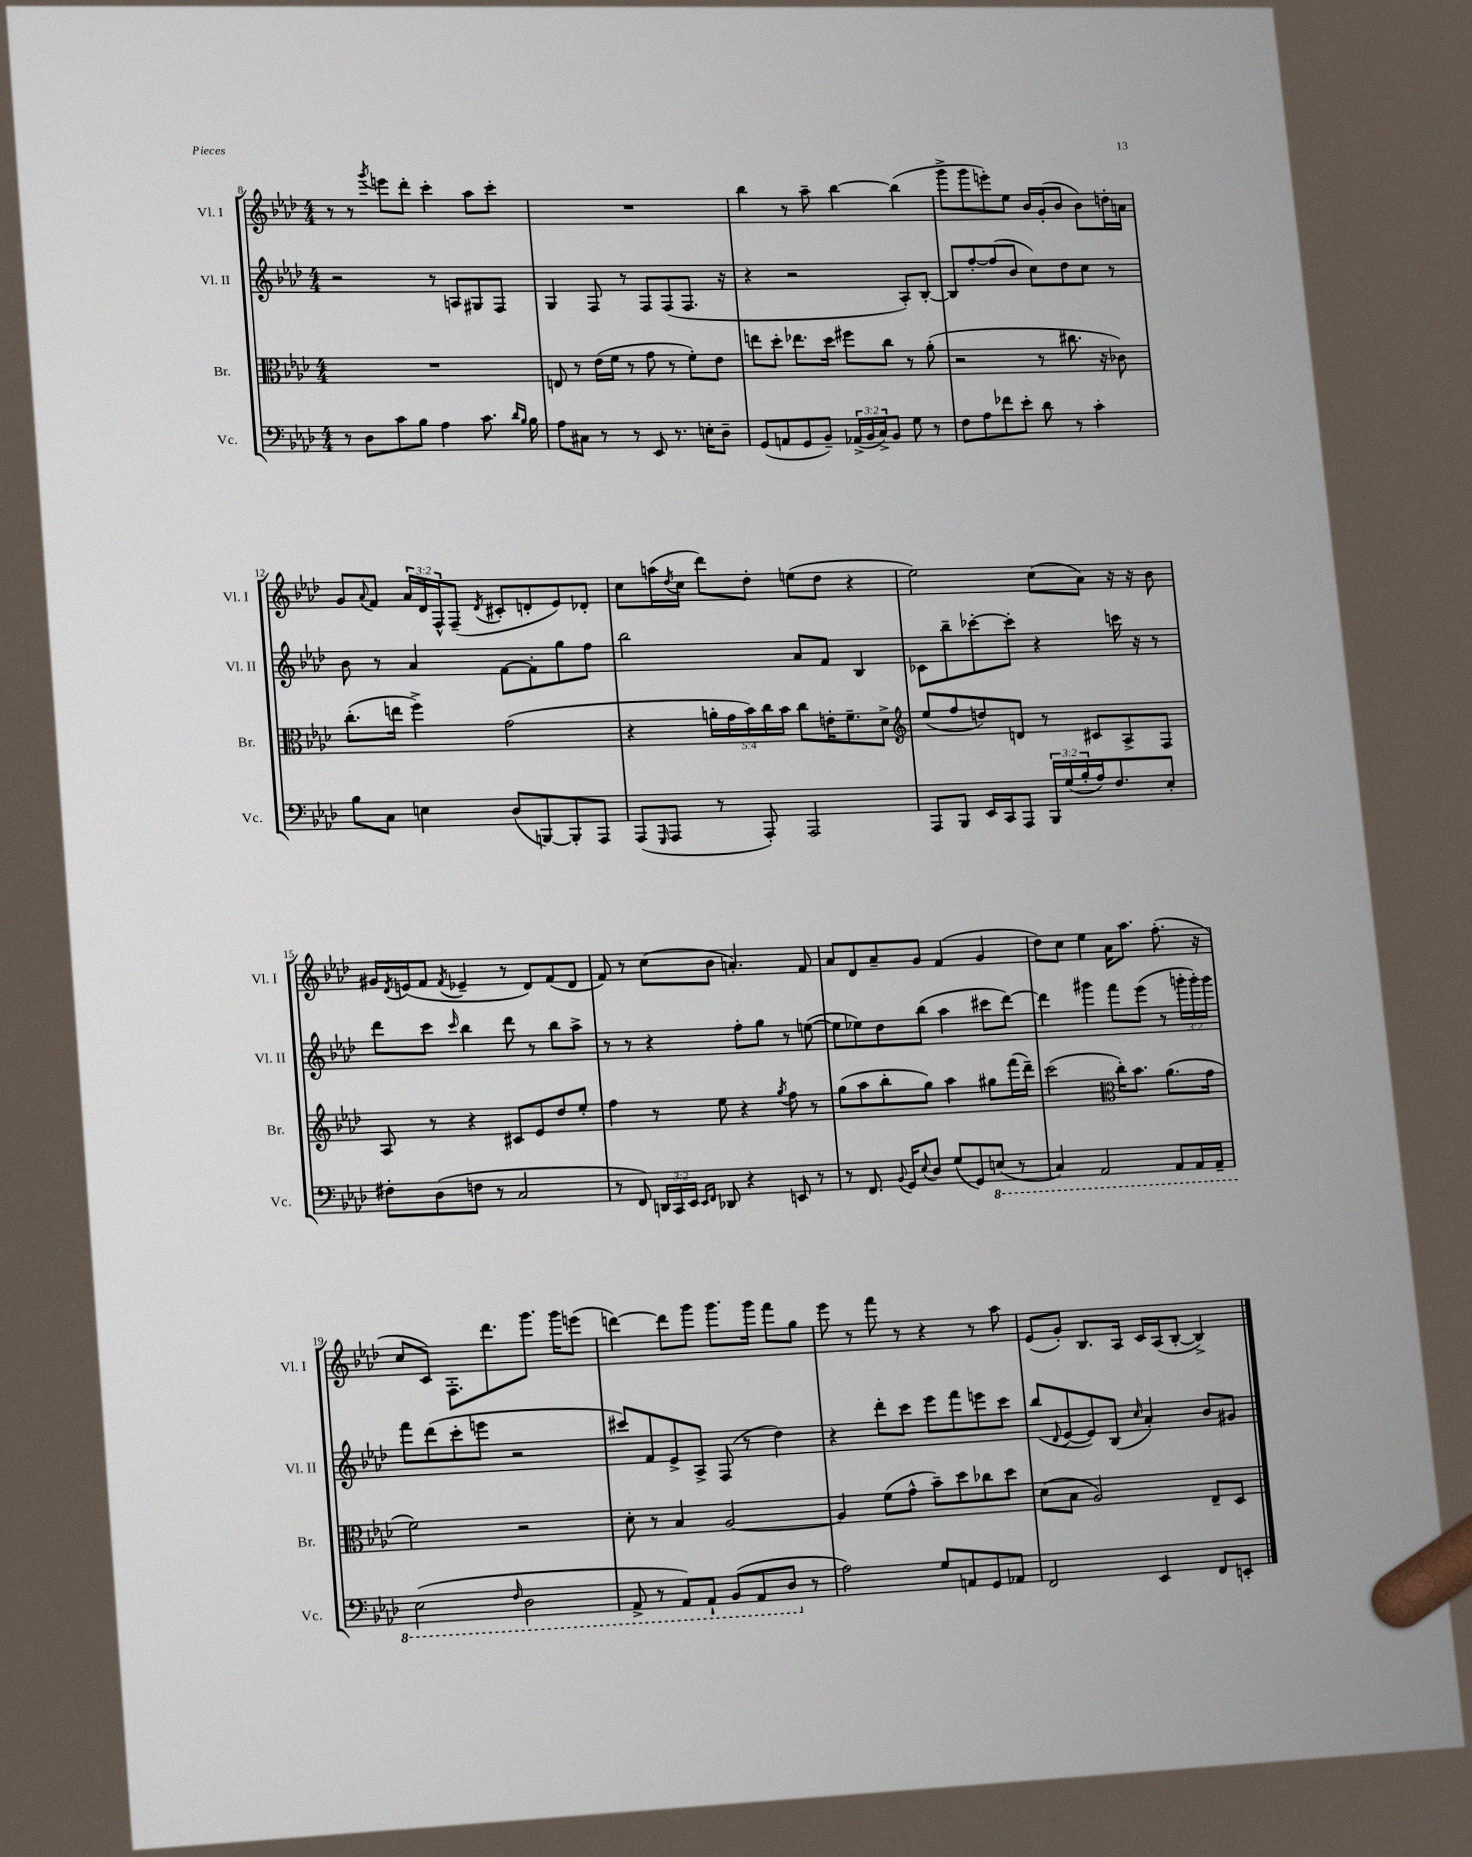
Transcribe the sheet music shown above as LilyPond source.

<<
\new StaffGroup <<
\new Staff = "s0" \with { instrumentName = "Vl. I" shortInstrumentName = "Vl. I" } {
    \clef treble \key aes \major \numericTimeSignature \time 4/4 \override Staff.TupletNumber.text = #tuplet-number::calc-fraction-text
    r8 r8 \acciaccatura { g'''8 } e'''8 des'''8-. c'''4-. aes''8 c'''8-. |
    R1 |
    bes''4 r8 aes''8-- bes''4~ bes''4( |
    g'''8-> g'''8 e'''8-.) ees''8 bes'16 g'16-.( bes'8 bes'8) d''16-. a'16 |
    g'8 \appoggiatura { aes'8 } f'8 \tuplet 3/2 { aes'16 des'16 f16-^ } f8--( \acciaccatura { des'8 } cis'8-. d'8-. ees'8) des'8-. |
    c''8 a''16( \acciaccatura { des''8 } c''16 des'''8) des''8-. e''8( des''8 r4 |
    ees''2) c''8( aes'8) r16 r16 bes'8 |
    gis'16 \acciaccatura { des'8 } e'16( f'8 \acciaccatura { f'8 } ees'4-- r8 des'8) f'8( des'8 |
    f'8) r8 c''8( bes'8 a'4.-.) f'8 |
    aes'8 des'8 aes'8-- g'8 f'4( g'4 |
    des''8) c''8 ees''4 aes'16 aes''8. f''8.-.( r16 |
    c''8 c'8) f8.-. des'''8. g'''8. g'''16 e'''8( |
    d'''4~) d'''8 g'''8 g'''8. g'''16 f'''8 g''8 |
    ees'''8 r8 f'''8 r8 r4 r8 aes''8 |
    ees'8( g'8-.) bes8. aes16 c'16 aes16( bes8~-. bes4->) \bar "|." |
}
\new Staff = "s1" \with { instrumentName = "Vl. II" shortInstrumentName = "Vl. II" } {
    \clef treble \key aes \major \numericTimeSignature \time 4/4 \override Staff.TupletNumber.text = #tuplet-number::calc-fraction-text
    r2 r8 a8 gis8 f8 |
    g4 f8 r8 f8 f8( f8. r16 |
    r4 r2 aes8-.) bes8~-. |
    bes8 f''8~-. f''8( bes'8 c''8) des''8 c''8 r8 |
    bes'8 r8 aes'4 f'8~ f'8-. g''8 f''8 |
    bes''2 aes'8 f'8 bes4 |
    ces'8 bes''8-- ces'''8~-. ces'''8-. r4 c'''16 r16 r8 |
    des'''8 c'''8 \grace { c'''16 } bes''4 des'''8 r8 bes''8 aes''8-> |
    r8 r8 r4 f''8-. g''8 r8 e''8~( |
    e''8 ees''8) des''8 bes''8( aes''4 cis'''8 des'''8~) |
    des'''4 gis'''4 f'''8 ees'''8( r8 \tuplet 3/2 { g'''16-. g'''16-.) g'''16 } |
    f'''8 des'''8( c'''8-. e'''8 r2 |
    cis'''8) f'8 ees'8-> aes8-> f8( r8 des''4) |
    r4 des'''8-. c'''8 ees'''8 f'''8 e'''8 c'''8 |
    bes''8( \appoggiatura { des'8 } ees'8~ ees'8) bes8( \grace { c''16 } aes'4-.) bes'8 gis'8 \bar "|." |
}
\new Staff = "s2" \with { instrumentName = "Br." shortInstrumentName = "Br." } {
    \clef alto \key aes \major \numericTimeSignature \time 4/4 \override Staff.TupletNumber.text = #tuplet-number::calc-fraction-text
    R1 |
    e8 r8 ees'16( f'16 r8 g'8 r8 f'8-.) ees'8 |
    e''8 des''8-. ees''8. des''16 fis''8 c''8 r8 aes'8-.( |
    r2 r8 cis''8. r16 ces'8) |
    c''8.-.( e''16 f''4->) g'2( |
    r4 \tuplet 5/4 { a'16-. g'16 bes'16) c''16 bes'16 } c''8 e'16-. f'8.-- des'8-> |
    \clef treble ees''8( f''8 d''8) d'8 r8 cis'8 aes8-> f8 |
    aes8 r8 r4 cis'8 ees'8 des''8 ees''8-. |
    f''4 r8 ees''8 r4 \acciaccatura { g''8 } f''8 r8 |
    g''8( aes''8 bes''8-. g''8) aes''4 gis''8 f'''16( des'''16--) |
    c'''2( \clef alto c''16-.) bes'8. aes'8.( g'16 |
    f'2) r2 |
    des'8-. r8 bes4 aes2~ |
    aes4 f'8( g'8-^ bes'8--) des''8 ces''8 des''8 |
    des'8( bes8 aes2) ees8-- des8 \bar "|." |
}
\new Staff = "s3" \with { instrumentName = "Vc." shortInstrumentName = "Vc." } {
    \clef bass \key aes \major \numericTimeSignature \time 4/4 \override Staff.TupletNumber.text = #tuplet-number::calc-fraction-text
    r8 des8 c'8 bes8 aes4 c'8. \grace { des'16 bes16 } bes16 |
    aes8 cis8 r8 r8 ees,8 r8. e16-. des8-- |
    g,8( a,8 g,8 bes,8--) \tuplet 3/2 { aes,16->( bes,16 c16->) } bes,8 g8 r8 |
    f8 aes8 fes'8 ees'8-. des'8 r8 c'4-. |
    bes8 c8 e4 des8( b,,8~) b,,8-. aes,,8 |
    aes,,8( \grace { g,,16 } aes,,8 r8 aes,,8-.) aes,,2 |
    aes,,8 bes,,8 ees,16 c,16 aes,,8 \tuplet 3/2 { bes,,16 g16( bes16-. } aes16) f8. ees8-. |
    fis8-. des8( f8 r8 c2 |
    r8 f,8) \tuplet 3/2 { d,16 c,16 ees,16 } \grace { ees,16 f,16 } des,8 r4 e,8 r8 |
    r8 f,8. \appoggiatura { bes,8 } g,16 \appoggiatura { ees8 } des8 g8( g,8) \ottava #-1 e,8( r8 |
    c,4) aes,,2 aes,,8 aes,,16 aes,,16-- |
    ees,2( \grace { f,16 } des,2 |
    aes,,8-> r8 aes,,8) aes,,8-! bes,,8( aes,,8 des,8 \ottava #0 r8 |
    aes2) g8 a,8 g,8 aes,8 |
    f,2 ees,4 f,8 e,8-. \bar "|." |
}
>>
>>
\layout { \context { \Score currentBarNumber = #8 } }
